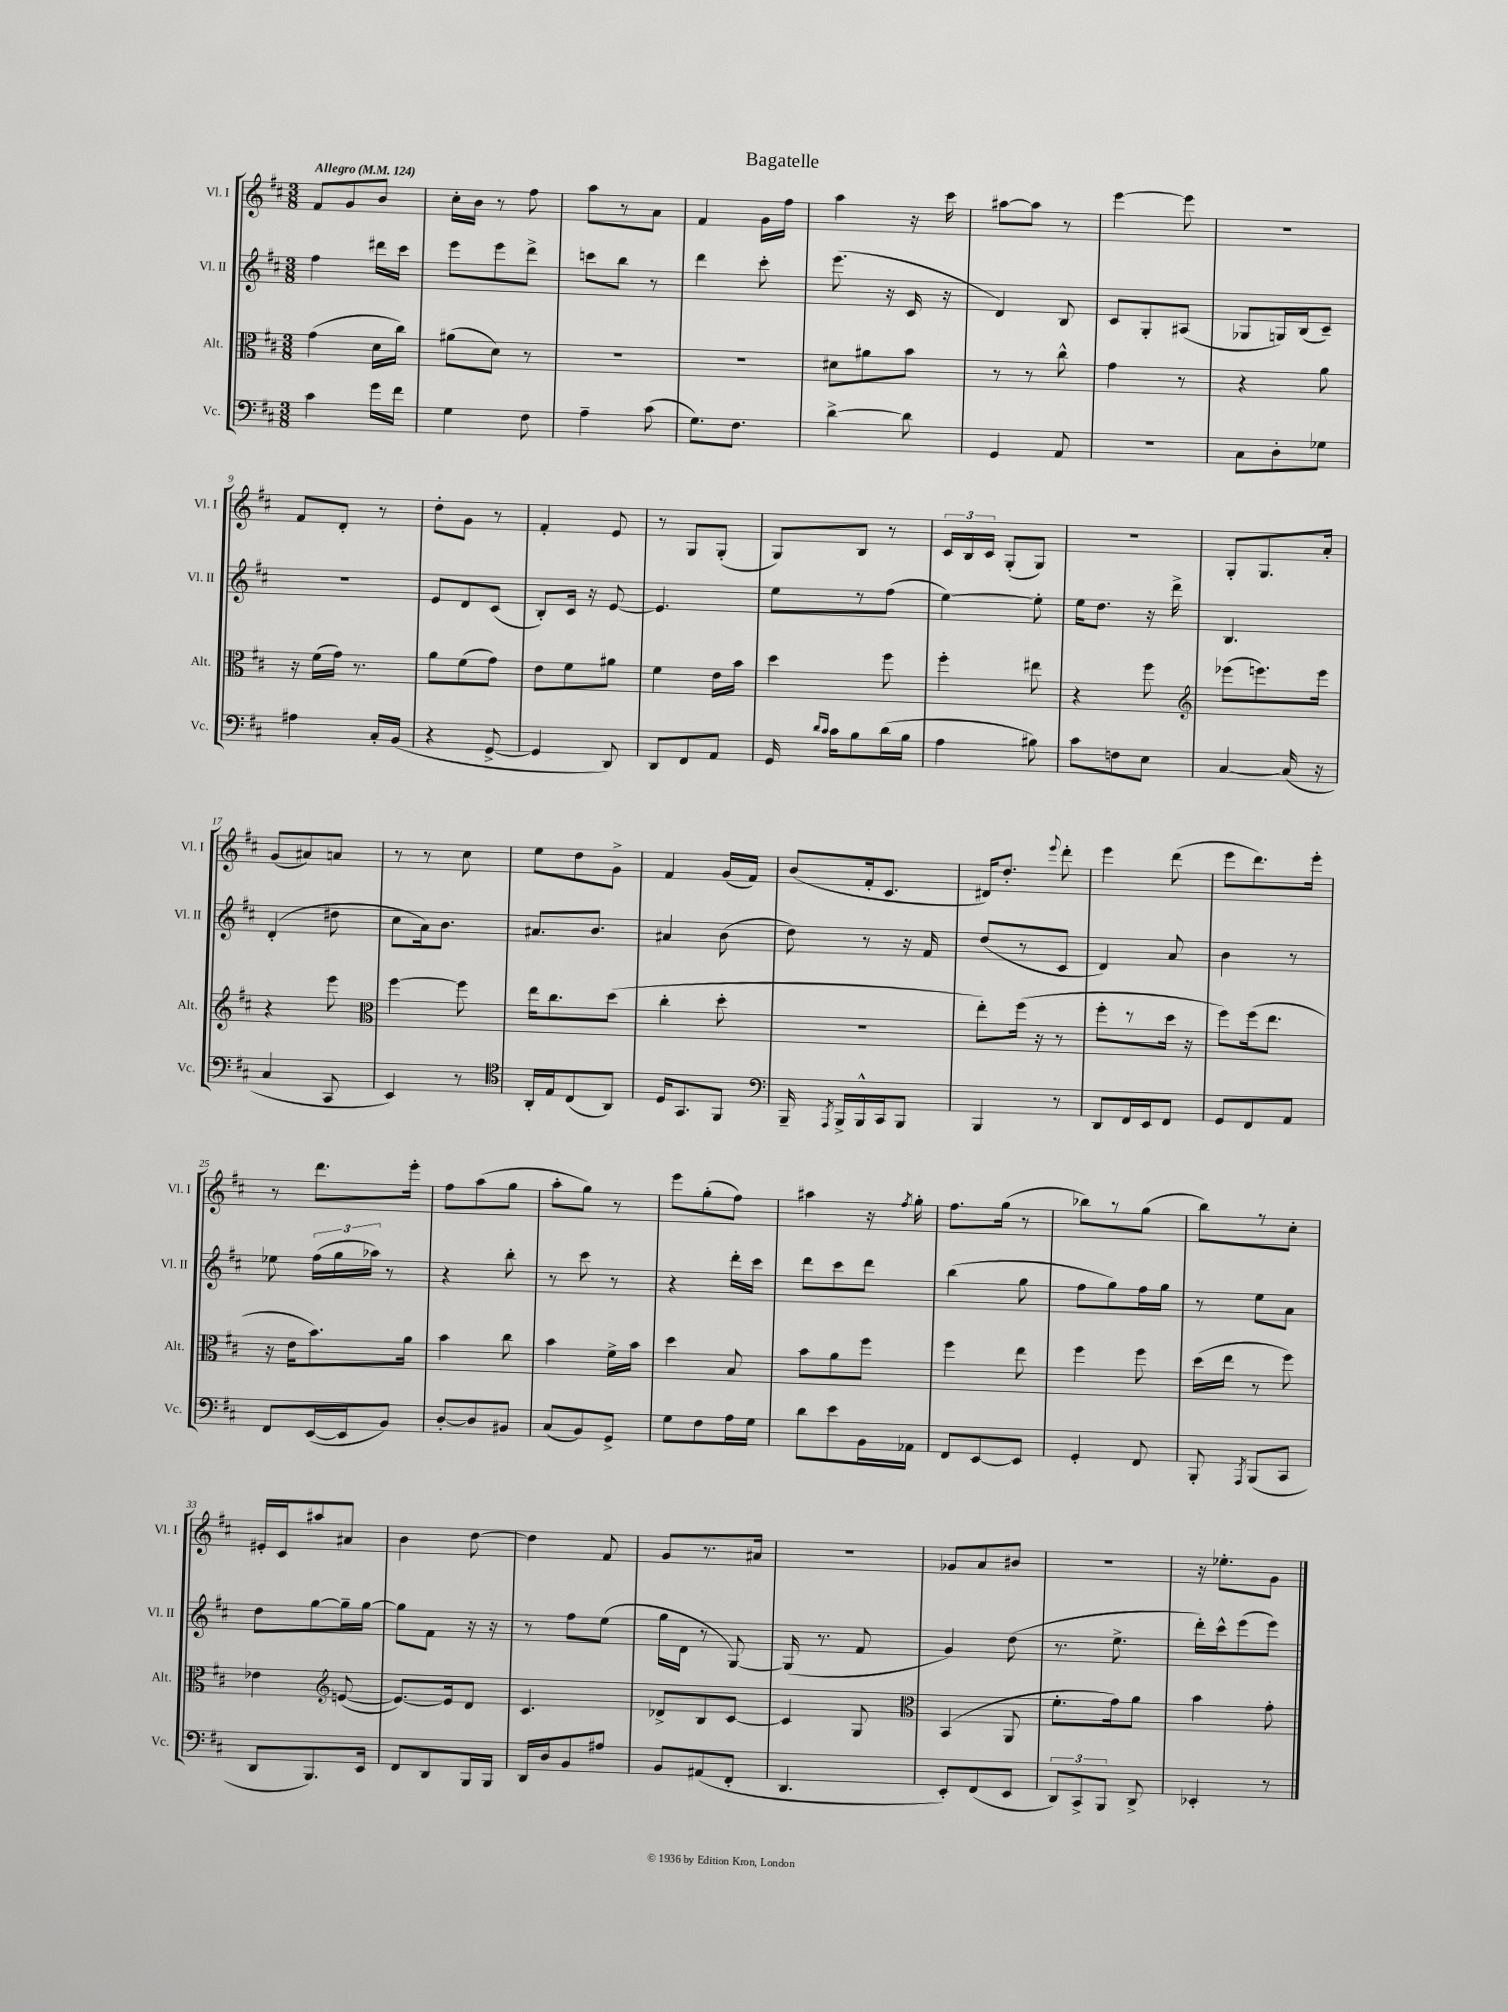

**kern	**kern	**kern	**kern
*part4	*part3	*part2	*part1
*staff4	*staff3	*staff2	*staff1
*I"Vc.	*I"Alt.	*I"Vl. II	*I"Vl. I
*I'Vc.	*I'Alt.	*I'Vl. II	*I'Vl. I
*clefF4	*clefC3	*clefG2	*clefG2
*k[f#c#]	*k[f#c#]	*k[f#c#]	*k[f#c#]
*M3/8	*M3/8	*M3/8	*M3/8
*MM124	*MM124	*MM124	*MM124
=1	=1	=1	=1
!	!	!	!LO:TX:a:B:t=Allegro
4c#\	(4g\	4ff#\	8f#/L
.	.	.	8g/
16g\LL	16d\LL	16ddd#X\LL	8b/J
16f#\JJ	16cc#\JJ)	16ccc#\JJ	.
=2	=2	=2	=2
4G\	(8a#X\L	8eee\L	16cc#'\LL
.	.	.	16b\JJ
.	8d\J)	8eee\	8r
8F#\	8r	8ddd^\J	8ff#\
=3	=3	=3	=3
4A~\	4.r	8cccn\L	8aa\L
.	.	8bb\J	8r
(8c#\	.	8r	8a\J
=4	=4	=4	=4
8.G\L)	4.r	4ddd\	4f#/
8.F#\J	.	.	.
.	.	8ccc#'\	16g\LL
.	.	.	16ff#\JJ
=5	=5	=5	=5
[4d^\	8d#X\L	(8.eee\	4aa\
.	8a#X\	.	.
.	.	16r	.
8d\]	8b\J	16c#/	16r
.	.	16r	16ccc#\
=6	=6	=6	=6
4GG/	8r	4d/)	[8aa#X\L
.	8r	.	8aa#\J]
8AA/	8cc#^^\	8B/	8r
=7	=7	=7	=7
4.r	4g\	8c#/L	[4eee\
.	.	8G'/	.
.	8r	(8A#X/J	8eee\]
=8	=8	=8	=8
8C#\L	4r	8G-X/L	4.r
8D'\	.	16Gn/L)	.
.	.	(16B/J	.
8G-X\J	8a\	8c#~/J)	.
!!LO:LB:g=z
=9	=9	=9	=9
4A#X\	16r	4.r	8f#/L
.	(16f#\LL	.	.
.	16g\JJ)	.	8d'/J
.	8.r	.	.
16C#'/LL	.	.	8r
(16BB/JJ	.	.	.
=10	=10	=10	=10
4r	8a\L	8e/L	8dd'\L
.	(8f#\	8d/	8g\J
[8GG^/	8g\J)	(8c#/J	8r
=11	=11	=11	=11
4GG/]	8e\L	8B'/L)	4f#'/
.	8f#\	16c#/Jk	.
.	.	16r	.
8DD/)	8a#X\J	[8e/	8e/
=12	=12	=12	=12
8DD/L	4f#\	4.e/]	8r
8FF#/	.	.	8G/L
8AA/J	16e\LL	.	(8G'/J
.	16b\JJ	.	.
=13	=13	=13	=13
16GG/	4dd\	8ee\L	8G/L)
16qqd/LL	.	.	.
16qqc#/JJ	.	.	.
16c#\KL	.	.	.
8B\	.	8r	8B/J
(16d\L	8ff#\	(8ff#\J	8r
16B\JJ	.	.	.
=14	=14	=14	=14
4A\	4ff#'\	[4ee\)	24c#/LL
.	.	.	24B/
.	.	.	24c#/JJ
.	.	.	(8G'/L
8B#X\)	8ee#X\	8ee'\]	8G/J)
=15	=15	=15	=15
8c#\L	4r	16ee\KL	4.r
.	.	8.dd\J	.
8Fn\	.	.	.
8E\J	8ff#\	16r	.
.	.	16ddd^\	.
=16	=16	=16	=16
*	*clefG2	*	*
[4C#/	(8eee-X\L	4.B/	8G'/L
.	8.eeen\)	.	8.G/
(16C#/]	.	.	.
16r	16eee\Jk	.	16a'/Jk
!!LO:LB:g=z
=17	=17	=17	=17
4C#/	4r	(4d'/	(8g/L
.	.	.	8a#X/)
8CC#/	8eee\	8dd#X\	8an/J
=18	=18	=18	=18
*	*clefC3	*	*
4EE/)	[4ff#\	8cc#\L	8r
.	.	16a\k)	8r
.	.	8.b\J	.
8r	8ff#\]	.	8cc#\
=19	=19	=19	=19
*clefC4	*	*	*
16AA'/LL	16ee\KL	8.a#X/L	8ee\L
16E/J	8.cc#\	.	.
(8C#/	.	.	8dd\
.	.	8.b/J	.
8AA/J)	(8dd\J	.	8g^\J
=20	=20	=20	=20
16D/KL	4cc#'\	4a#X/	4f#/
8.GG/	.	.	.
8FF#/J	8dd'\	(8b\	(16g/LL
.	.	.	16f#/JJ)
=21	=21	=21	=21
*clefF4	*	*	*
16BBB~/	4.r	8dd\)	(8b/L
8qAAA/	.	.	.
16BBB^/LL	.	.	.
16BBB^^/	.	8r	16f#'/k
16CC#/J	.	.	8.c#/J
8BBB/J	.	16r	.
.	.	16f#/	.
=22	=22	=22	=22
4BBB/	8ee'\L)	(8dd/L	16d#X/KL)
.	.	.	8.dd'/J
.	(16ff#\Jk	8r	.
.	16r	.	.
.	.	.	8qqeee/
8r	8r	8c#/J	8ddd'\
=23	=23	=23	=23
8DD/L	8ff#'\L	4d/)	4eee\
16FF#/L	8r	.	.
16EE/J	.	.	.
8FF#/J	16dd\Jk	8a/	(8ddd\
.	16r	.	.
=24	=24	=24	=24
8GG/L	8ff#\L)	4b\	8eee\L
8FF#/	(16ff#\k	.	8.ddd\)
.	8.ee\J	.	.
8AA/J	.	8r	.
.	.	.	16eee'\Jk
!!LO:LB:g=z
=25	=25	=25	=25
8FF#/L	16r	8ee-X\	8r
.	16e\KL	.	.
([16EE/L	8.b\)	(24ff#\LL	8.ddd\L
.	.	24gg\	.
16EE/J]	.	.	.
.	.	24aa-X\JJ)	.
8BB/J)	.	8r	.
.	16a\Jk	.	16eee'\Jk
=26	=26	=26	=26
[8D'/L	4b\	4r	8ff#\L
8D/]	.	.	(8aa\
8BB#X/J	8cc#\	8bb'\	8gg\J
=27	=27	=27	=27
(8C#/L	4b\	8r	8aa'\L
8BB/)	.	8ccc#\	8gg\J)
8GG^/J	16f#^\LL	8r	8r
.	16b\JJ	.	.
=28	=28	=28	=28
8G\L	4dd\	4r	8eee\L
8F#\	.	.	(8gg'\
16A\L	8B/	16ddd'\LL	8ff#\J)
16G\JJ	.	16ccc#\JJ	.
=29	=29	=29	=29
8d\L	8b\L	8ddd\L	4aa#X\
8e\	8a\	8ccc#\	.
16BB\L	8ff#\J	8ddd\J	16r
.	.	.	8qff#/
16AA-X\JJ	.	.	16gg'\
=30	=30	=30	=30
8FF#/L	4ff#\	(4bb\	8.ff#\L
[8EE/	.	.	.
.	.	.	(16gg\Jk
8EE/J]	8ee\	8gg\	8r
=31	=31	=31	=31
4GG'/	4ff#\	8ff#\L	8bb-X\L)
.	.	8gg\)	8r
8FF#/	8ff#\	16ff#\L	(8gg\J
.	.	16gg\JJ	.
=32	=32	=32	=32
8BBB'/	(16dd\LL	8r	8bb\L)
.	16ee\JJ	.	.
8qAAA/	.	.	.
(8BBB/L	8r	8ee\L	8r
8CC#/J	8ff#\)	8a\J	8cc#'\J
!!LO:LB:g=z
=33	=33	=33	=33
8DD/L	4e-X\	8dd\L	16e#X'/LL
.	.	.	16c#/J
8.BBB/)	.	[8gg\	8aa#X/
*	*clefG2	*	*
.	([8en/	16gg~\L]	8a#X/J
16EE/Jk	.	[16gg\JJ	.
=34	=34	=34	=34
8FF#/L	8.e/L_)	8gg\L]	4b\
8DD/	.	8f#\J	.
.	16e/k]	.	.
16BBB/L	8d/J	16r	[8dd\
16BBB/JJ	.	16r	.
=35	=35	=35	=35
16DD/LL	4.c#/	8r	4dd\]
16D/J	.	.	.
8BB/	.	8ff#\L	.
8A#X/J	.	(8ee\J	8f#/
=36	=36	=36	=36
8BB/L	8d-X^/L	16gg\LL	8g/L
.	.	16d\JJ	.
(8AA#X/	8B/	8r	8.r
8FF#'/J	[8c#/J	[8G/)	.
.	.	.	16a#X/Jk
=37	=37	=37	=37
4.DD/	4c#/]	(16G/]	4.r
.	.	8.r	.
.	8G/	8f#/	.
=38	=38	=38	=38
*	*clefC3	*	*
8EE'/L)	(4BB/	4g/)	8g-X/L
(8FF#/	.	.	8a/
8EE/J	8AA/	(8dd\	8b#X/J
=39	=39	=39	=39
12DD/L)	8.f#'\L	8.r	4.r
12CC#^/	.	.	.
12BBB/J	.	.	.
.	16g\k)	8.ee^\	.
8DD^/	8a\J	.	.
=40	=40	=40	=40
4EE-X'/	4b\	16ddd'\LL)	16r
.	.	16ccc#^^\J	8.ee-X'\L
.	.	(8eee\	.
8r	8g'\	8eee\J)	8g\J
==	==	==	==
*-	*-	*-	*-
